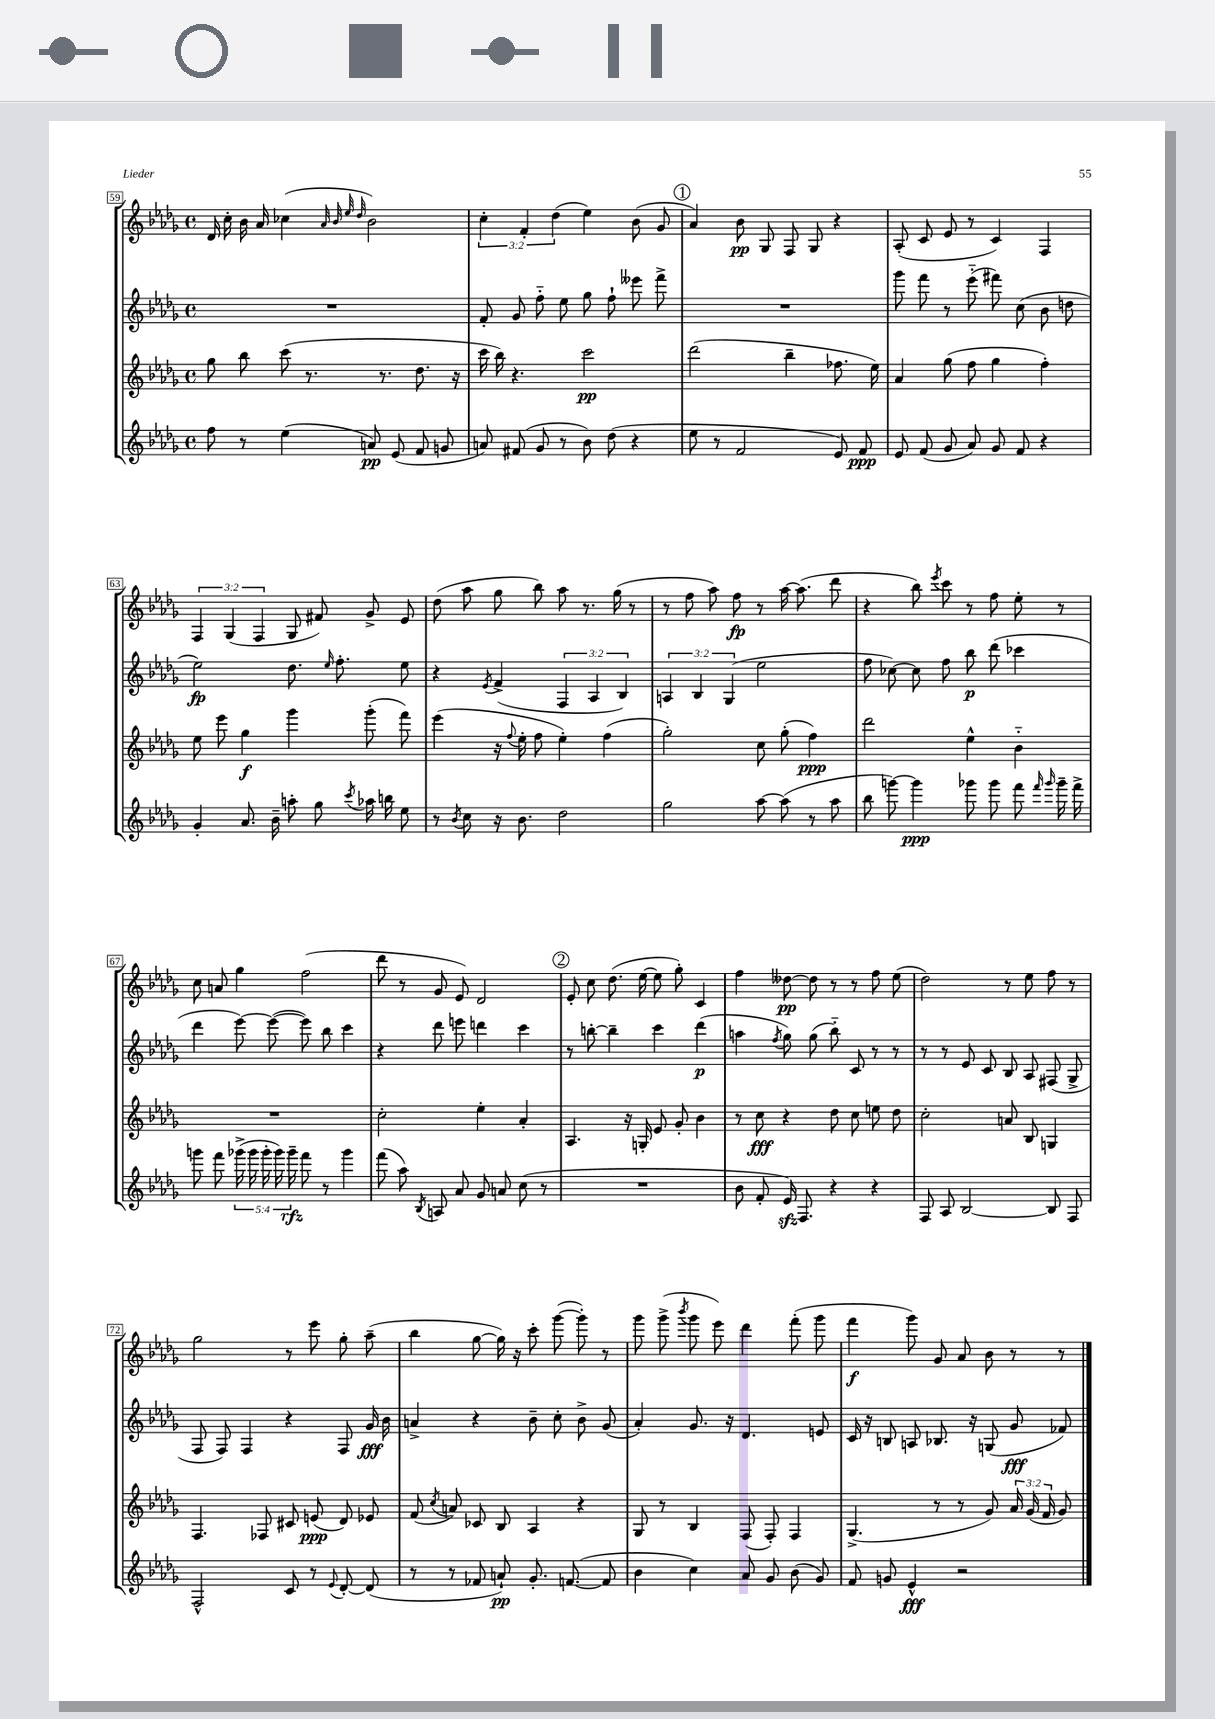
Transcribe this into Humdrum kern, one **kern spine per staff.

**kern	**kern	**kern	**kern
*staff4	*staff3	*staff2	*staff1
*clefG2	*clefG2	*clefG2	*clefG2
*k[b-e-a-d-g-]	*k[b-e-a-d-g-]	*k[b-e-a-d-g-]	*k[b-e-a-d-g-]
*M4/4	*M4/4	*M4/4	*M4/4
*met(c)	*met(c)	*met(c)	*met(c)
8ff	8gg-	1r	16d-
.	.	.	16cc'
8r	8bb-	.	16b-
.	.	.	16a-
(4ee-	(8ccc	.	(4cc-
.	8.r	.	.
.	.	.	32qqa-
.	.	.	32qqb-
.	.	.	32qqee-
.	.	.	32qqdd-
8a)	.	.	2b-)
.	8.r	.	.
(8e-	.	.	.
8f	8.dd-	.	.
8g	.	.	.
.	16r	.	.
=	=	=	=
8a)	16ccc	8f'	6cc'
.	16bb-)	.	.
(8f#	4.r	8g-	.
.	.	.	6f'
8g-	.	8ff'~	.
.	.	.	(6dd-
8r	.	8ee-	.
8b-)	2ccc	8gg-	4ee-)
(8dd-	.	8ff`	.
4r	.	8eee--	(8b-
.	.	8fff^	8g-
=	=	=	=
8ee-	(2ddd-	1r	4a-)
8r	.	.	.
2f	.	.	8b-
.	.	.	8G-
.	4bb-~	.	8F
.	.	.	8G-
8e-)	8.ff-	.	4r
8f	.	.	.
.	16ee-)	.	.
=	=	=	=
8e-	4a-	8ggg-	(8A-'
(8f	.	8fff	8c
8g-	(8gg-	8r	8e-
8a-)	8ff	(8eee-'~	8r
8g-	4gg-	8fff#)	4c)
8f	.	(8cc	.
4r	4ff')	8b-	4F
.	.	8dd	.
=	=	=	=
4g-'	8ee-	2ee-)	6F
.	8eee-	.	.
.	.	.	(6G-
8.a-	4gg-	.	.
.	.	.	6F
16b-~	.	.	.
8aa'	4ggg-	8.dd-	8G-
8gg-	.	.	8f#)
.	.	16qqee-	.
.	.	8.ff'	.
8qccc	.	.	.
16aa-	(8ggg-'	.	8g-^
16bb	.	.	.
8ee-	8fff)	8ee-	8e-
=	=	=	=
8r	(4eee-	4r	(8dd-
8qb-	.	.	.
8cc	.	.	8aa-
.	.	8qe-	.
16r	16r	(4f^	8gg-
.	8qqff	.	.
8.b-	16ee-'	.	.
.	8ff	.	8bb-)
2dd-	4ee-')	6F	8aa-
.	.	.	8.r
.	.	6A-	.
.	(4ff	.	.
.	.	.	(16gg-
.	.	6B-)	.
.	.	.	8r
=	=	=	=
2gg-	2gg-')	6A	8r
.	.	.	8ff
.	.	6B-	.
.	.	.	8aa-)
.	.	(6G-	.
.	.	.	8ff
[8aa-	8cc	2ee-	8r
(8aa-]	(8gg-'	.	[16aa-
.	.	.	(8.aa-]
8r	4ff)	.	.
8aa-	.	.	8ddd-
=	=	=	=
8bb-	2ddd-	8ff	4r
[8ggg)	.	[8cc-)	.
4ggg]	.	8cc-]	8bb-)
.	.	.	8qeee-
.	.	8ff	8ccc
8ggg-	4ee-^^	8bb-	8r
8ggg-	.	(8ddd-	8ff
8fff	4b-'~	4ccc-	8ee-'
16qqfff	.	.	.
16qqggg-	.	.	.
16ggg-~	.	.	8r
16fff^	.	.	.
=	=	=	=
8ggg	1r	4ddd-	8cc
8fff	.	.	8a
(20ggg-^	.	[8eee-)	4gg-
20ggg-	.	.	.
20ggg-'	.	.	.
.	.	(8eee-_	.
20ggg-)	.	.	.
20ggg-~	.	.	.
8fff	.	8eee-])	(2ff
8r	.	8bb-	.
4ggg-	.	4ccc	.
=	=	=	=
(8fff	2cc'	4r	8ddd-
8aa-)	.	.	8r
8qB-	.	.	.
8A	.	8ddd-	8g-
8a-	.	8eee	8e-)
8g-	4ee-'	4ddd	2d-
8a	.	.	.
(8cc	4a-'	4ccc	.
8r	.	.	.
=	=	=	=
1r	4.A-	8r	8e-'
.	.	[8bb'	8cc
.	.	4bb~]	(8.dd-
.	16r	.	.
.	16G'	.	[16ee-
.	8e-	4ccc	8ee-]
.	8g-'	.	8gg-')
.	4b-	(4ddd-	4c
=	=	=	=
8b-	8r	4aa	4ff
8f'	8cc	.	.
.	.	8qff	.
16e-)	4r	8gg-)	[8dd--
8.F	.	.	.
.	.	(8gg-	8dd--]
4r	8dd-	8bb-'~)	8r
.	8cc	8c	8r
4r	8ee	8r	8ff
.	8dd-	8r	(8ee-
=	=	=	=
8F	2cc'	8r	2dd-)
8A-	.	8r	.
[2B-	.	8e-	.
.	.	8c	.
.	8a	8B-	8r
.	8B-	8A-	8ee-
8B-]	4G	(8F#	8ff
8F	.	8G-^	8r
=	=	=	=
2F^^	4.F	8F	2gg-
.	.	8F)	.
.	.	4F	.
.	8F-	.	.
8c	8c#	4r	8r
8r	(8e	.	8eee-
8qqe-	.	.	.
[8d-'	8d-)	8F	8gg-'
(8d-]	8e-	16g-	(8aa-~
.	.	16b-	.
=	=	=	=
8r	(8f	4a^	4bb-
.	8qcc	.	.
8r	8a)	.	.
8f-	8c-	4r	[8gg-
8a`)	8B-	.	16gg-])
.	.	.	16r
8.g-'	4A-	8b-~	8ccc'
.	.	8cc'	([8ggg-
([8.f	.	.	.
.	4r	8b-^	8ggg-'])
8f]	.	(8g-	8r
=	=	=	=
4b-	8G-	4a-')	8ggg-
.	8r	.	(8ggg-^
.	.	.	8qbbb-
4cc)	4B-	8.g-	8ggg-
.	.	.	8eee-)
.	.	16r	.
8a-	(8F	4.d-	4ddd-
8g-	8F')	.	.
(8b-	4F	.	(8fff'
8g-)	.	8e	8ggg-
=	=	=	=
8f	(4.G-^	16c	4fff
.	.	16r	.
8g	.	8B	.
4e-^^	.	8A	8ggg-)
.	8r	8.B-	8g-
2r	8r	.	8a-
.	.	16r	.
.	8g-)	(8G	8b-
.	24a-	8g-	8r
.	(24g-	.	.
.	24f	.	.
.	8g-)	8f-)	8r
==	==	==	==
*-	*-	*-	*-
